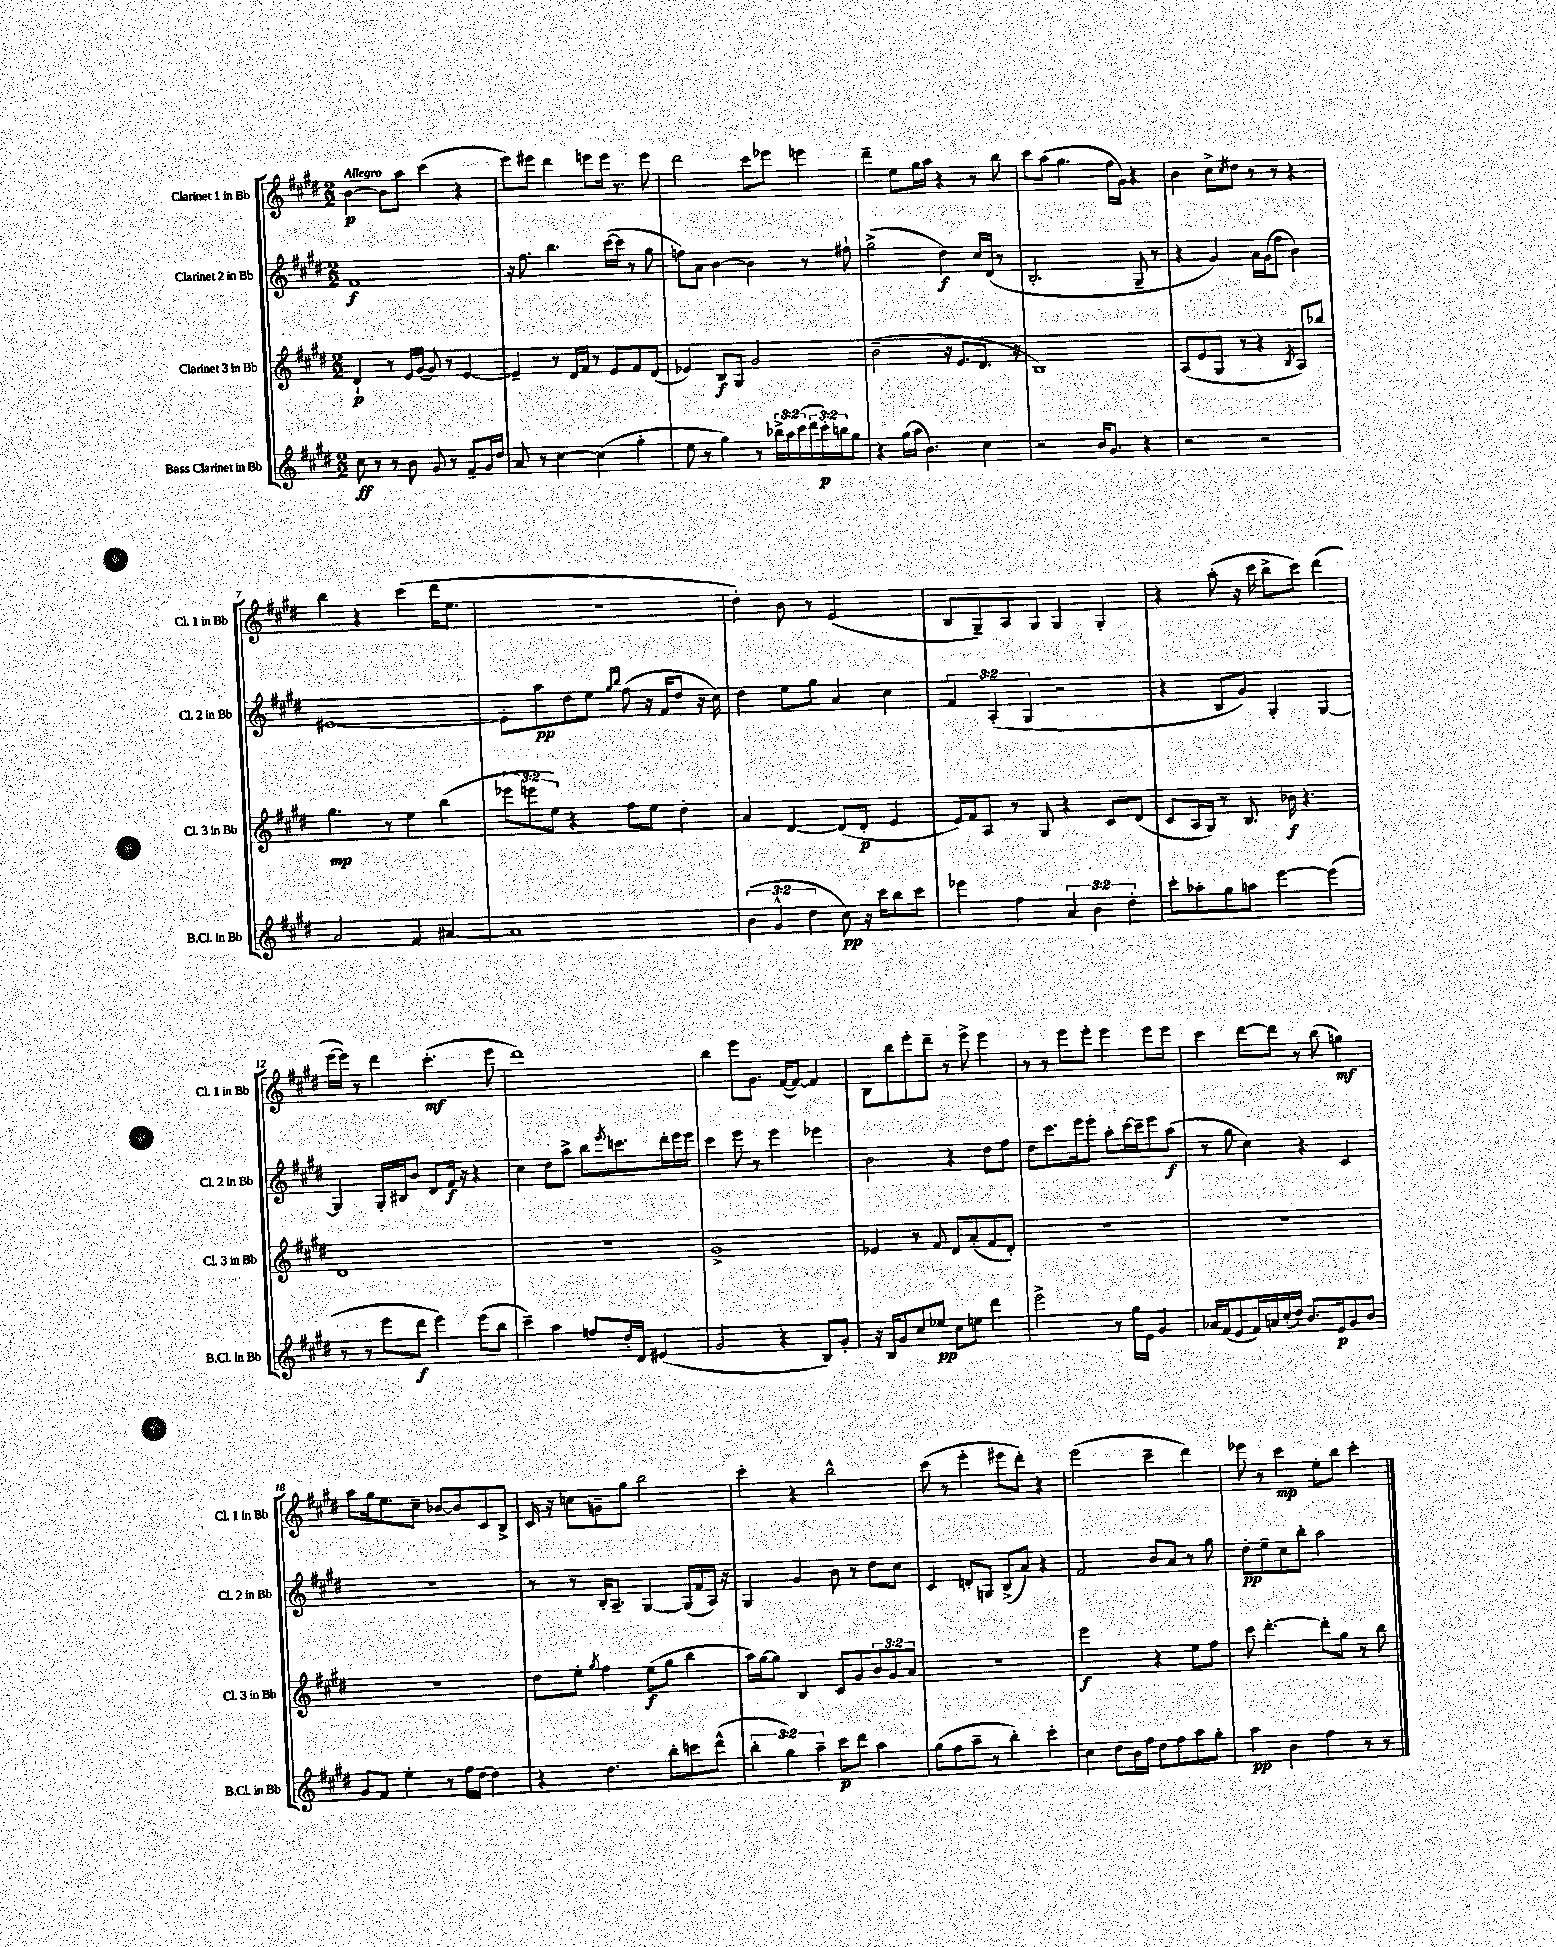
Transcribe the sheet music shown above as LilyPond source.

<<
\new StaffGroup <<
\new Staff = "s0" \with { instrumentName = "Clarinet 1 in Bb" shortInstrumentName = "Cl. 1 in Bb" } {
    \clef treble \key e \major \numericTimeSignature \time 2/2 \tempo "Allegro"
    b'4~\p b'8 a''8 cis'''4( r4 |
    e'''8) eis'''8 dis'''4 e'''8 e'''16 r8. e'''8 |
    dis'''2 cis'''8 ees'''8 e'''4 |
    dis'''4-- e''8 gis''16 a''16 r4 r8 b''8 |
    cis'''8 a''8( gis''4. fis''16 gis'16) r4 |
    b'4 cis''8-> \acciaccatura { cis''8 } dis''8 r8 r8 r4 |
    b''4 r4 cis'''4( dis'''16 e''8. |
    r1 |
    dis''4-.) b'8 r8 e'2( |
    b8 gis8--) a8 gis8 gis4 gis4-. |
    r4 a''8-.( r16 cis'''16 b''8-> cis'''8) dis'''4( |
    e'''16~ e'''16) r8 dis'''4 cis'''4.-.\mf( e'''8 |
    dis'''1) |
    b''4 e'''8 gis'8. fis'16~( fis'8~) fis'4 |
    b8 b''8 e'''8-. dis'''8-- r8 e'''8-> e'''4 |
    r8 r8 e'''8 e'''8-. e'''4 e'''8 e'''8 |
    cis'''4 dis'''8~ dis'''8 r8 b''8( g''4\mf) |
    a''8 gis''16 e''8. cis''8-- bes'8~ bes'8 cis'8 b8-> |
    cis'16 r16 c''8 g'8-- gis''8 b''2 |
    cis'''4-. r4 b''2-^ |
    cis'''8( r8 e'''4-. eis'''8 dis'''8-.) r4 |
    e'''2( cis'''4-- dis'''4) |
    ees'''8 r8 cis'''4\mp e''8-. b''8 cis'''4-. \bar "|." |
}
\new Staff = "s1" \with { instrumentName = "Clarinet 2 in Bb" shortInstrumentName = "Cl. 2 in Bb" } {
    \clef treble \key e \major \numericTimeSignature \time 2/2 \override Staff.TupletNumber.text = #tuplet-number::calc-fraction-text
    fis'1\f |
    r16 fis''8. b''4. cis'''16~( cis'''16 r8 gis''8 |
    f''8) a'8 b'4~ b'4 r8 fis''8-! |
    gis''2->( dis''4\f) cis''16 dis'16( r8 |
    b2.-. gis8-- r8 |
    r4 gis'4) a'16 gis'16( fis''8 b'4) |
    eis'1~ |
    eis'8-. a''8\pp dis''8 e''8 \grace { gis''16 b''16 } fis''8( r16 fis'16 dis''8 r16 cis''16) |
    dis''4 e''8 gis''8 a'4 cis''4 |
    \tuplet 3/2 { fis'4 a4-.( gis4 } r2 |
    r4 b8 gis'8) gis4-. gis4~ |
    gis4 gis16-. bis16 b'8 dis'8 fis'16\f r16 r4 |
    cis''4 dis''8 a''8-> b''8 \acciaccatura { e'''8 } c'''8. dis'''16-. e'''16 e'''16 |
    cis'''4 e'''8 r8 e'''4 ees'''4 |
    b'2 r4 dis''8 fis''8 |
    dis''8 cis'''8. e'''16 e'''8-. a''8-. cis'''16~ cis'''16-- e'''8 a''8\f( |
    r8 gis''8 cis''4) r4 cis'4 |
    R1 |
    r8 r8 b16-. a8.-- gis4~ gis16( fis'16 a16) r16 |
    gis4 gis'4 b'8 r8 dis''8 cis''8 |
    cis'4 d'8-. g8 b8->( a'8) r4 |
    fis'2 b'8 a'8 r8 gis''8 |
    dis''8-.\pp e''8-- cis''8 b''8-. a''2 \bar "|." |
}
\new Staff = "s2" \with { instrumentName = "Clarinet 3 in Bb" shortInstrumentName = "Cl. 3 in Bb" } {
    \clef treble \key e \major \numericTimeSignature \time 2/2 \override Staff.TupletNumber.text = #tuplet-number::calc-fraction-text
    dis'4-!\p r8 e'16 gis'16( gis'8) r8 e'4~ |
    e'4-- r8 dis'16 fis'16 r8 e'8 fis'8 dis'8( |
    ees'4) b8\f gis8 gis'2 |
    b'2--( r16 e'8. dis'8. r16 |
    b1) |
    a8( e'8 gis8 r8 r4 \acciaccatura { b8 } a8) bes''8 |
    gis''4.\mp r8 e''4 b''4( |
    \tuplet 3/2 { ees'''8 e'''8 e''8) } r4 fis''8 e''8 dis''4-. |
    a'4 dis'4~ dis'8( dis'8-.\p e'4 |
    e'16) fis'16 a8 r8 gis8 r4 cis'8 dis'8( |
    cis'8 a16 gis16) r8 b8. bes'16\f r4. |
    dis'1 |
    r1 |
    gis'1-> |
    ees'4 r8 fis'8 dis'8 a'8-.( fis'8 dis'8-.) |
    R1 |
    R1 |
    R1 |
    dis''8 e''8-. \acciaccatura { gis''8 } fis''4 e''8\f( gis''8 b''4 |
    a''16) gis''16~ gis''8 b4 cis'8 gis'8 \tuplet 3/2 { b'8 gis'8 a'8 } |
    R1 |
    e'''2\f r4 e''8 fis''8 |
    cis'''8 dis'''4.~-. dis'''8-. gis''8 r8 b''8 \bar "|." |
}
\new Staff = "s3" \with { instrumentName = "Bass Clarinet in Bb" shortInstrumentName = "B.Cl. in Bb" } {
    \clef treble \key e \major \numericTimeSignature \time 2/2 \override Staff.TupletNumber.text = #tuplet-number::calc-fraction-text
    cis''8\ff r8 r8 b'8 gis'8 r8 fis'8-- gis'16 dis''16 |
    a'8 r8 cis''4~ cis''4( gis''4-. |
    e''8 r8 gis''4) r8 \tuplet 3/2 { bes''16-> a''16 cis'''16( } \tuplet 3/2 { dis'''16 cis'''16-.\p) b''16 } gis''8 |
    r4 gis''16( a''16 b'4.) cis''4 |
    r2 b'16 gis'8. r4 |
    r2 r2 |
    a'2 fis'4 ais'4~ |
    ais'1 |
    \tuplet 3/2 { b'4( gis'4-^ dis''4 } cis''8\pp) r16 cis'''16 b''8 cis'''8 |
    ees'''4 fis''4 \tuplet 3/2 { a'4 b'4 dis''4-. } |
    cis'''8-. aes''8-. gis''8 a''8 e'''4~ e'''4( |
    r8 r8 e'''8 dis'''8\f e'''4) e'''8( b''8 |
    cis'''4--) a''4 f''8 dis''16-. dis'16 eis'4( |
    gis'2 r4 b8) gis'8-. |
    r16 b16 gis'8 cis''8 ees''8\pp cis''8 e''8 dis'''4 |
    e'''2-> r8 gis''16 e'16 gis'4 |
    aes'16 fis'16( e'8 fis'16) a'16 cis''16-.( dis''16) b'8. e'16\p gis'8 b'8 |
    gis'8 fis'8 e''4-. r8 fis''16 dis''16~ dis''4 |
    r4 dis''4. b''8-. c'''8 dis'''8-^( |
    \tuplet 3/2 { b''4-. gis''4) a''4-- } cis'''8\p dis'''8 a''4 |
    gis''8( fis''8 a''8-- r8 b''4-.) cis'''4-. |
    cis''4 dis''8 b'16 fis''16 dis''8 fis''8 a''8 gis''8-. |
    a''4\pp b'4 fis''4 r8 r8 \bar "|." |
}
>>
>>
